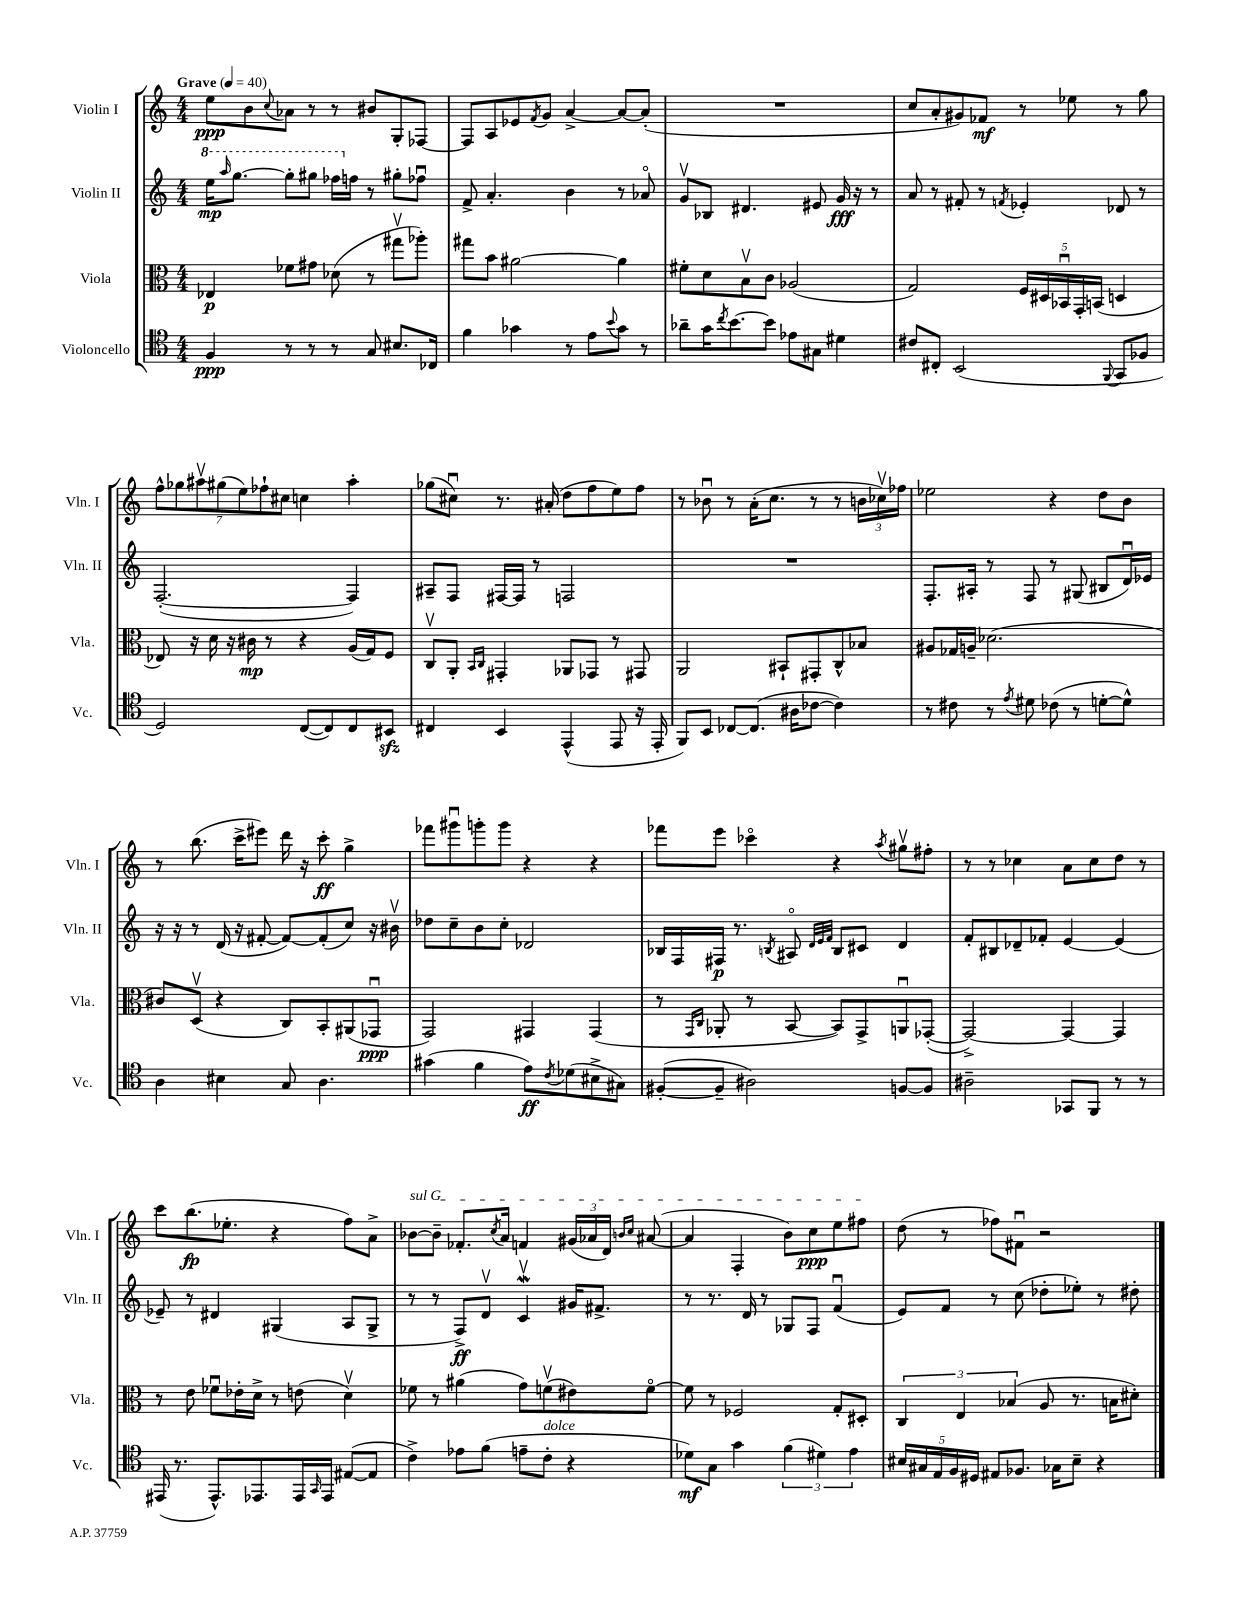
<<
\new StaffGroup <<
\new Staff = "s0" \with { instrumentName = "Violin I" shortInstrumentName = "Vln. I" } {
    \clef treble \key c \major \numericTimeSignature \time 4/4 \tempo "Grave" 4 = 40
    e''8\ppp b'8 \appoggiatura { c''8 } aes'8 r8 r8 bis'8 g8-. fes8~ |
    fes8 a8 ees'8 \acciaccatura { f'8 } g'8 a'4~-> a'8~ a'8-.( |
    R1 |
    c''8 a'8-. gis'8) fes'8\mf r8 ees''8 r8 g''8 |
    \tuplet 7/4 { f''8-^ ges''8 ais''8\upbow gis''8( e''8) fes''8-! cis''8 } c''4 ais''4-. |
    ges''8( cis''8\downbow) r8. ais'16-.( d''8 f''8 e''8) f''8 |
    r8 bes'8\downbow r8 a'16-.( c''8. r8 r8 \tuplet 3/2 { b'16 ces''16\upbow) fes''16 } |
    ees''2 r4 d''8 b'8 |
    r8 b''8.( c'''16-> eis'''8) d'''16 r16 c'''8-.\ff g''4-> |
    fes'''8 gis'''8\downbow g'''8-. g'''8 r4 r4 |
    fes'''8 e'''8 ces'''4\flageolet r4 \acciaccatura { a''8 } gis''8\upbow fis''8-. |
    r8 r8 ces''4 a'8 ces''8 d''8 r8 |
    c'''8 b''8.\fp( ees''8.-. r4 f''8) a'8-> |
    \once \override TextSpanner.bound-details.left.text = \markup { \italic "sul G" } bes'8~\startTextSpan bes'8-- fes'8.-. \acciaccatura { c''8 } a'16 f'4 \tuplet 3/2 { gis'16( aes'16 d'16) } \grace { b'16 c''16 } ais'8~( |
    ais'4 f4-. b'8) c''8\ppp e''8 fis''8\stopTextSpan |
    d''8( r8 fes''8) fis'8\downbow r2 \bar "|." |
}
\new Staff = "s1" \with { instrumentName = "Violin II" shortInstrumentName = "Vln. II" } {
    \clef treble \key c \major \numericTimeSignature \time 4/4
    \ottava #1 e'''16\mp \grace { a'''16 } g'''8.~ g'''8-. gis'''8 fes'''16 \ottava #0 f''!16 r8 gis''8-. fes''8\downbow |
    f'8-> a'4.-. b'4 r8 aes'8\flageolet |
    g'8\upbow bes8 dis'4. eis'8 g'16\fff r16 r8 |
    a'8 r8 fis'8-. r8 \acciaccatura { f'8 } ees'4-. des'8 r8 |
    f2.~-.( f4) |
    ais8-- f8 fis16~ fis16 r8 f2 |
    R1 |
    f8.-. ais16-. r8 f8 r8 gis8( bis8 d'16\downbow) ees'16 |
    r16 r16 r8 d'16( r16 fis'8~-. fis'8~) fis'8-.( c''8) r16 bis'16\upbow |
    des''8 c''8-- b'8 c''8-. des'2 |
    bes16 f16 fis16\p r8. \acciaccatura { b8 } ais8\flageolet \grace { d'32 e'32 f'32 } b8 cis'8 d'4 |
    f'8-. bis8 des'8-- fes'8-. e'4~ e'4( |
    ees'8--) r8 dis'4 gis4( a8 gis8-> |
    r8 r8 f8->\ff) d'8\upbow c'4\upbow\mordent gis'16 fis'8.-> |
    r8 r8. d'16 r8 ges8 f8 f'4\downbow( |
    e'8) f'8 r8 c''8( des''8-. ees''8-.) r8 dis''8-. \bar "|." |
}
\new Staff = "s2" \with { instrumentName = "Viola" shortInstrumentName = "Vla." } {
    \clef alto \key c \major \numericTimeSignature \time 4/4
    ees4\p fes'8 gis'8 des'8( r8 gis''8\upbow aes''8-.) |
    gis''8 b'8 ais'2~ ais'4 |
    fis'8-. d'8 b8\upbow c'8 aes2( |
    g2) \tuplet 5/4 { f16 dis16 bes,16\downbow g,16-. b,16( } d4 |
    ees8) r16 d'16 r16 cis'16\mp r8 r4 a16( g16) f8 |
    c8\upbow a,8-. \grace { b,16 c16 } gis,4-. aes,8 ges,8 r8 gis,8 |
    a,2 bis,8-! gis,8-. c8-^ bes8 |
    ais8 ges16 a16-- des'2.( |
    cis'8) d8\upbow( r4 c8) b,8-. ais,8( ges,8\downbow\ppp |
    g,2) gis,4 gis,4( |
    r8 \grace { g,16 c16 } aes,8-. r8 b,8~ b,8) g,8-> a,8\downbow ges,8~-.( |
    ges,2~->) ges,4~ ges,4 |
    r8 e'8 fes'8\downbow ees'16-. d'16-> r8 e'8( d'4\upbow) |
    fes'8 r8 ais'4( g'8) f'8\upbow( eis'8) f'8~\flageolet |
    f'8 r8 fes2 g8-. dis8-. |
    \tuplet 3/2 { c4 e4 bes4( } a8 r8. b16 dis'8-.) \bar "|." |
}
\new Staff = "s3" \with { instrumentName = "Violoncello" shortInstrumentName = "Vc." } {
    \clef tenor \key c \major \numericTimeSignature \time 4/4
    f4\ppp r8 r8 r8 g8 bis8. ces16 |
    f'4 ges'4 r8 e'8 \appoggiatura { b'8 } ges'8 r8 |
    aes'8-- g'16 \acciaccatura { c''8 } b'8.~ b'8 ees'8 gis8 dis'4 |
    cis'8 cis8-. b,2( \appoggiatura { f,8 } g,8 fes8 |
    d2) c8~( c8) c8 bis,8\sfz |
    cis4 b,4 e,4-^( e,8 r16 e,16-. |
    f,8) b,8 ces8~ ces8.( ais16 ces'8~ ces'4) |
    r8 cis'8 r8 \acciaccatura { e'8 } dis'8 ces'8( r8 d'8~-. d'8-^) |
    a4 bis4 g8 a4. |
    gis'4( f'4 e'8\ff) \acciaccatura { c'8 } des'8( bis8-> gis8) |
    fis8~-.( fis8-- ais2) f8~ f8 |
    ais2-- ges,8 f,8 r8 r8 |
    eis,16( r8. eis,8.-^) ees,8. ees,16 \grace { g,16 } ees,16 eis8~( eis8 |
    c'4->) ees'8 f'8( e'8-- c'8-.^\markup { \italic "dolce" } r4 |
    des'8\mf) g8 g'4 \tuplet 3/2 { f'4( dis'4) e'4 } |
    \tuplet 5/4 { bis16 gis16 e16 f16 dis16 } eis8 fes8. ges16 bis8-- r4 \bar "|." |
}
>>
>>
\layout { \context { \Score \remove "Bar_number_engraver" } }
